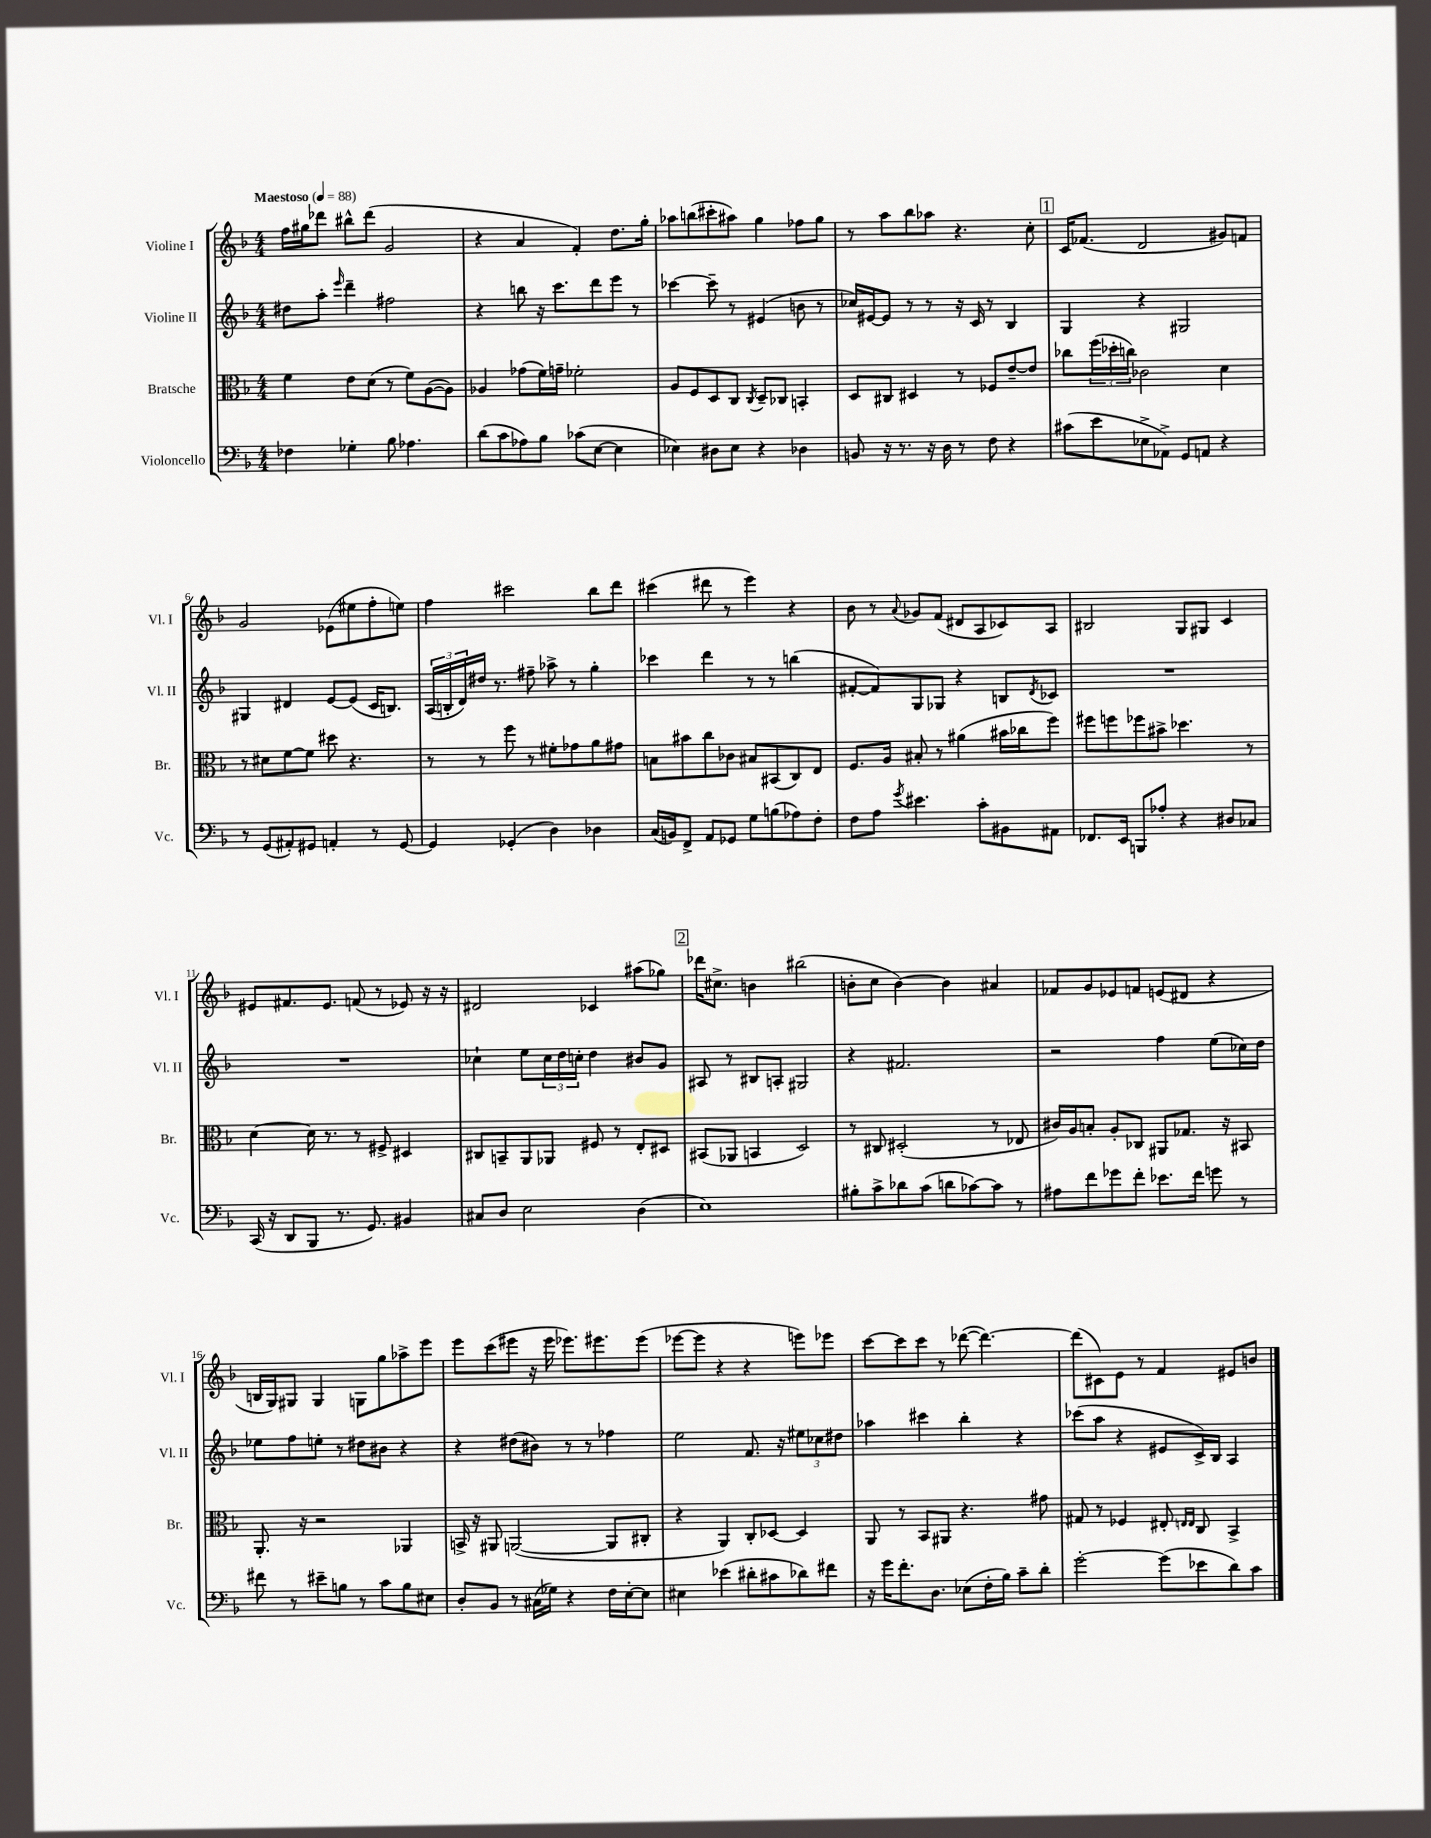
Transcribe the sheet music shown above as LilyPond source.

<<
\new StaffGroup <<
\new Staff = "s0" \with { instrumentName = "Violine I" shortInstrumentName = "Vl. I" } {
    \clef treble \key f \major \numericTimeSignature \time 4/4 \tempo "Maestoso" 4 = 88
    f''16 gis''16 des'''8 bis''8-^ des'''8( g'2 |
    r4 a'4 f'4-.) d''8. g''16-. |
    aes''8 b''8( cis'''8-. ais''8) g''4 fes''8 g''8 |
    r8 a''8 bes''8 aes''8 r4. c''8-. |
    \mark \markup { \box "1" } c'16 fes'8.( d'2 gis'8) f'8 |
    g'2 ees'8( eis''8 f''8-. e''8) |
    f''4 cis'''2 bes''8 d'''8 |
    cis'''4( dis'''8 r8 e'''4) r4 |
    bes'8 r8 \appoggiatura { a'8 } ges'8 f'8( dis'8 a8 ces'8) a8 |
    bis2 g8 gis8 c'4 |
    eis'8 fis'8. eis'8. f'8( r8 ees'8) r16 r16 |
    dis'2 ces'4 ais''8( ges''8) |
    \mark \markup { \box "2" } des'''16 cis''8.-> b'4 bis''2( |
    b'8-. c''8 b'4~) b'4 ais'4 |
    fes'8 g'8 ees'8 f'8 e'8( dis'8 r4 |
    b16 g16) gis8 gis4 g8 g''8 aes''8-> e'''8 |
    e'''8 c'''8( eis'''8 r16 eis'''16 ees'''8.) eis'''8. eis'''8( |
    ees'''8~ ees'''8 r4 r4 e'''8) ees'''8 |
    c'''8~ c'''8 c'''8 r8 des'''8~( des'''4.~) |
    des'''8( cis'8) e'8 r8 f'4 eis'8 b'8 \bar "|." |
}
\new Staff = "s1" \with { instrumentName = "Violine II" shortInstrumentName = "Vl. II" } {
    \clef treble \key f \major \numericTimeSignature \time 4/4
    dis''8 a''8-. \grace { e'''16 } d'''4-- fis''2 |
    r4 b''8 r16 c'''8. d'''8 e'''8 r8 |
    ces'''4~ ces'''8-- r8 eis'4( b'8 r8 |
    ces''16) eis'16~ eis'8 r8 r8 r16 c'16 r8 bes4 |
    \mark \markup { \box "1" } g4 r4 gis2 |
    gis4 dis'4 e'8~ e'8( c'16 b8.) |
    \tuplet 3/2 { a16( b16-. d'16) } dis''16 r8. fis''8-- aes''8-> r8 g''4-. |
    ces'''4 d'''4 r8 r8 b''4( |
    fis'8~-. fis'8) g8 ges8 r4 b8 \acciaccatura { d'8 } ces'8 |
    R1 |
    R1 |
    ces''4-! e''8 \tuplet 3/2 { ces''16 d''16 c''16-. } d''4 bis'8 g'8 |
    \mark \markup { \box "2" } ais8 r8 bis8 a8-. gis2 |
    r4 fis'2. |
    r2 f''4 e''8( ces''16) d''16 |
    ees''8 f''8 e''8-. r8 dis''8 bis'8 r4 |
    r4 dis''8( bis'8) r8 r8 fes''4 |
    e''2 f'8. r16 \tuplet 3/2 { eis''8 ces''8 dis''8 } |
    aes''4 cis'''4 bes''4-. r4 |
    ces'''8( a''8 r4 eis'8 c'16->) bes16 a4 \bar "|." |
}
\new Staff = "s2" \with { instrumentName = "Bratsche" shortInstrumentName = "Br." } {
    \clef alto \key f \major \numericTimeSignature \time 4/4
    f'4 e'8 d'8( r8 f'8) a8~( a8) |
    aes4 ges'8( f'16) g'16-- fes'2-. |
    a8 f8 d8 c8 \acciaccatura { c8 } d8-- ces8 b,4-. |
    d8 cis8 dis4 r8 fes8 e'8~-- e'8 |
    \mark \markup { \box "1" } ces''8 \tuplet 3/2 { f''16( des''16-. c''16) } ces'2 d'4 |
    r8 dis'8 f'8~ f'8 dis''8 r4. |
    r8 r8 f''8 r8 fis'8-. ges'8 a'8 gis'8 |
    b8 bis'8 c''8 ces'8 bis8 bis,8( c8) e8 |
    f8. a16 bis8-. r8 ais'4( bis'16 ces''16 f''8) |
    fis''8 f''8 fes''8 bis'8-> des''4. r8 |
    d'4~ d'16 r8. r8 fis8-> dis4 |
    cis8 b,8-- a,8 aes,8 fis8 r8 e8-. dis8 |
    \mark \markup { \box "2" } bis,8( aes,8 b,4 d2) |
    r8 cis8 dis2-.( r8 ees8 |
    cis'16) a16 b8-. a8-. ces8 ais,8 ges8. r16 bis,8 |
    a,8.-. r16 r2 aes,4 |
    b,16-> r16 ais,8 a,2~( a,8 cis8-. |
    r4 a,4) c8-. des8~ des4 |
    a,8 r8 bes,8 ais,8 r4. gis'8 |
    gis8 r8 fes4 eis8-. \grace { e16 e16 } c8 bes,4-> \bar "|." |
}
\new Staff = "s3" \with { instrumentName = "Violoncello" shortInstrumentName = "Vc." } {
    \clef bass \key f \major \numericTimeSignature \time 4/4
    fes4 ges4-. bes8 aes4. |
    d'8( c'8 aes8) bes8 ces'8( e8~ e4 |
    ees4) dis8 ees8 r4 des4 |
    b,8 r16 r8. r16 d16 r8 f8 r4 |
    \mark \markup { \box "1" } cis'8( e'8 ees8-> aes,8->) g,8 a,8 r4 |
    r8 g,8( ais,8-.) gis,8 a,4-. r8 gis,8~ |
    gis,4 ges,4-.( d4) des4 |
    c16( b,16) f,8-> a,8 ges,8 g8 b8( aes8) f8-. |
    f8 a8 \acciaccatura { g'8 } eis'4. c'8-. bis,8 ais,8 |
    fes,8. e,16 b,,8 aes8-. r4 dis8 ces8 |
    c,16( r16 d,8 bes,,8 r8. g,8.) bis,4 |
    cis8 d8 e2 d4( |
    \mark \markup { \box "2" } e1) |
    bis8-. c'8-> des'8 c'8( d'8 ces'8~) ces'8 r8 |
    ais8 f'8 ges'8 f'8-. ees'8. f'16 g'8 r8 |
    fis'8 r8 eis'8-- b8 r8 c'8 b8 eis8 |
    d8-. bes,8 r8 cis16( ges16) r4 f16 e16~-. e8 |
    eis4 ees'4( dis'8-. cis'8 des'8) fis'8 |
    r16 g'16 f'8.-. d8. ees8( f16-. bes16) c'8-- d'8-. |
    g'2~-. g'8( ees'8 d'8) c'8 \bar "|." |
}
>>
>>
